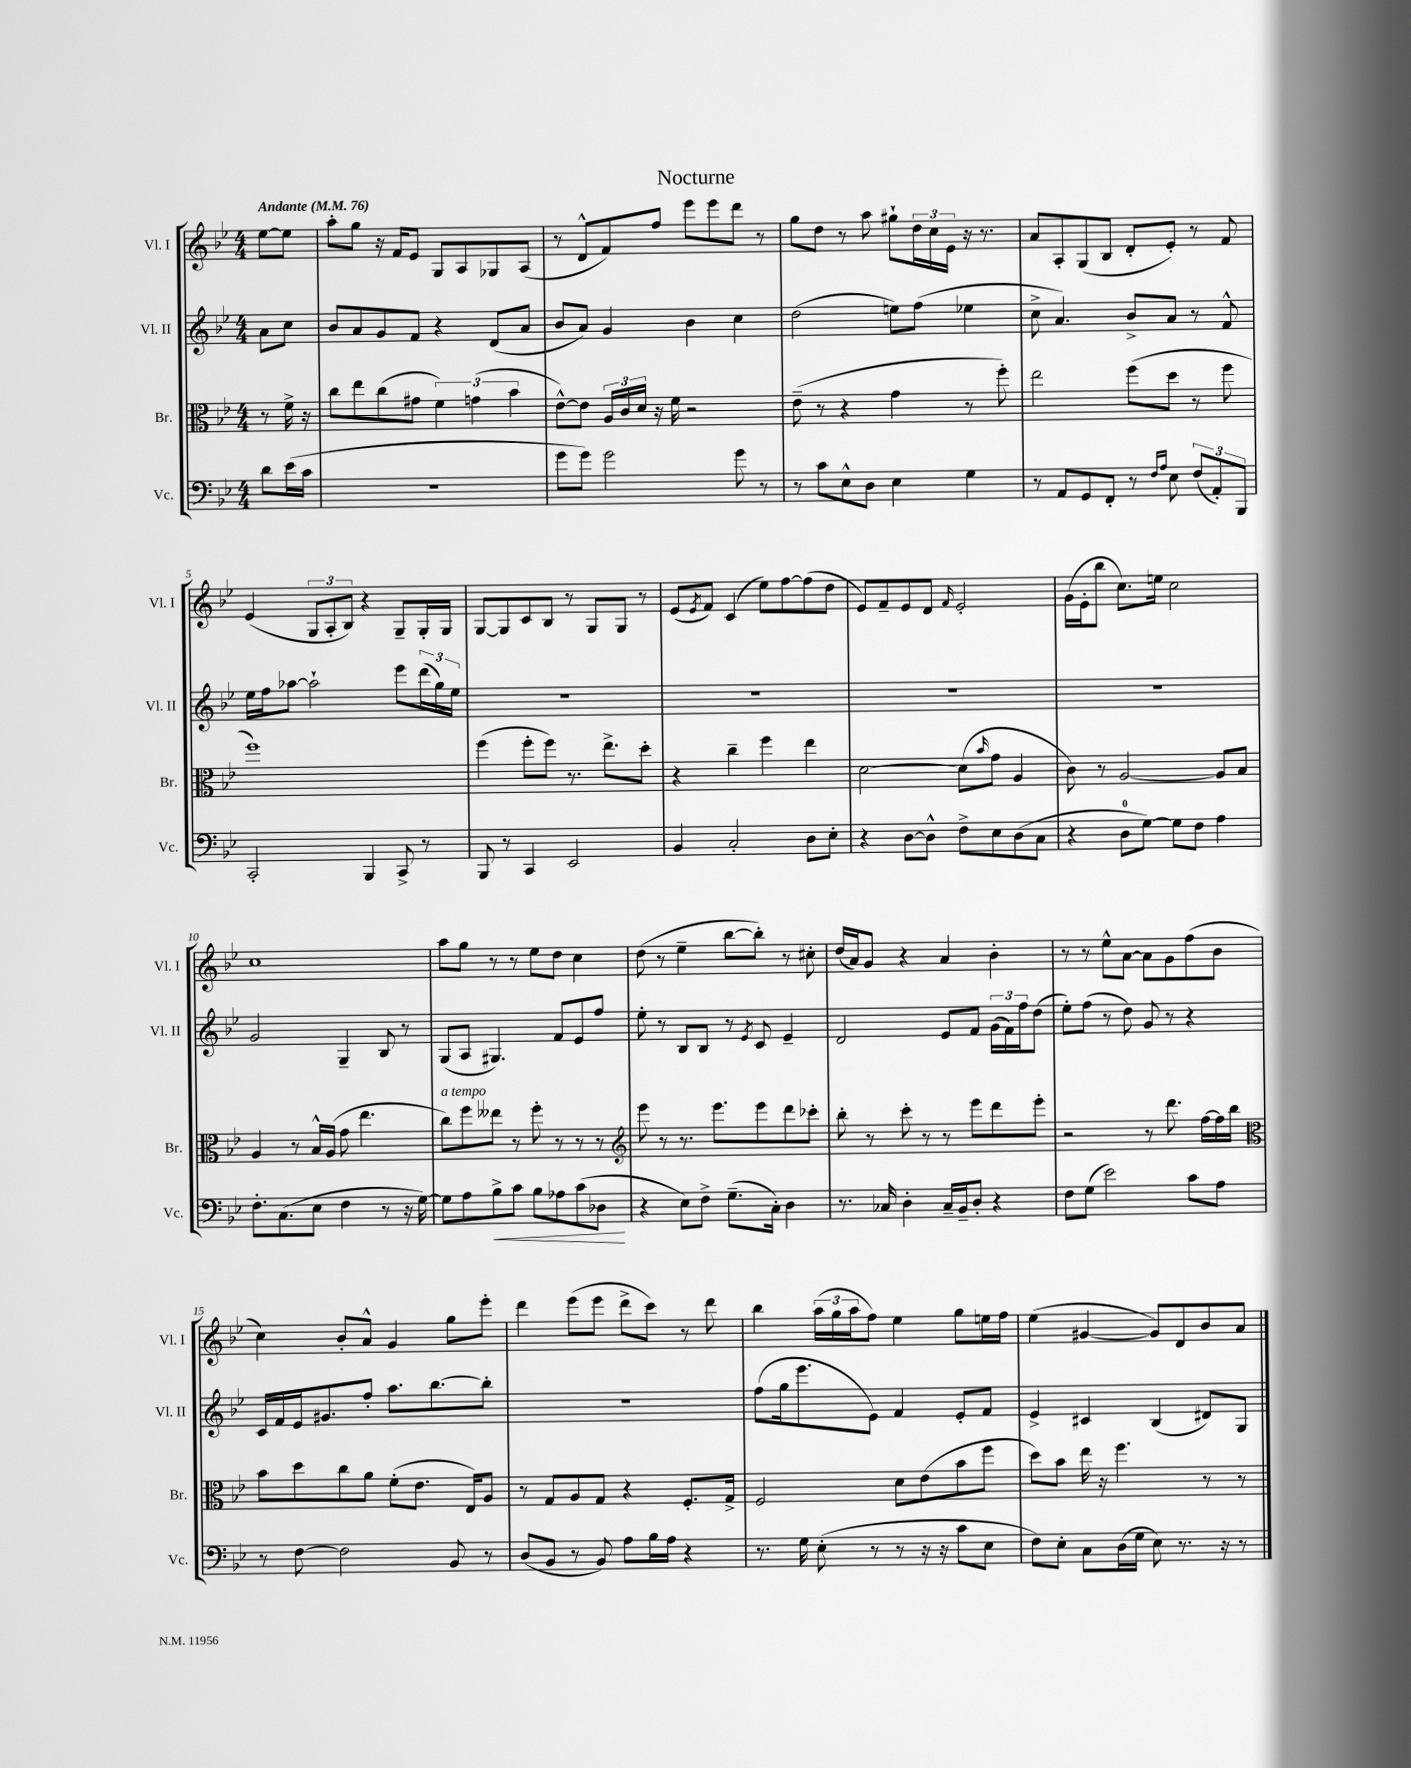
\header { title = "Nocturne" }
<<
\new StaffGroup <<
\new Staff = "s0" \with { instrumentName = "Vl. I" shortInstrumentName = "Vl. I" } {
    \clef treble \key bes \major \numericTimeSignature \time 4/4 \partial 4 \tempo "Andante" 4 = 76
    ees''8~ ees''8 |
    a''8-. g''8 r16 f'16 ees'8 g8 a8 ges8 a8( |
    r8 d'8-^ f'8) f''8 ees'''8 ees'''8 d'''8 r8 |
    g''8 d''8 r8 a''8 gis''8-! \tuplet 3/2 { d''16 c''16 ees'16 } r16 r8. |
    a'8 a8-. g8( bes8 d'8-. ees'8-.) r8 f'8 |
    ees'4( \tuplet 3/2 { g8 a8-. bes8) } r4 g8-- g16-. g16 |
    g8~ g8 c'8 bes8 r8 g8 g8 r8 |
    ees'8( \acciaccatura { ees'8 } f'8) c'4( ees''8) f''8~ f''8( d''8 |
    ees'8) f'8-- ees'8 d'8 \grace { f'16 } ees'2-. |
    g'16( ees'16-. bes''8 c''8.) e''16 c''2 |
    c''1 |
    a''8 g''8 r8 r8 ees''8 d''8 c''4 |
    d''8( r8 ees''4-- bes''8~ bes''8-.) r8 cis''8-. |
    d''16( a'16) g'8 r4 a'4 bes'4-. |
    r8 r8 ees''8-^ a'8~ a'8 g'8 f''8( bes'8 |
    c''4) bes'8-. a'8-^ g'4 g''8 ees'''8-. |
    d'''4 ees'''8( ees'''8 d'''8-> c'''8) r8 d'''8 |
    bes''4 \tuplet 3/2 { a''16( g''16 a''16 } f''8) ees''4 g''8 e''16 f''16 |
    ees''4( gis'4~ gis'8) d'8 bes'8 a'8 \bar "|." |
}
\new Staff = "s1" \with { instrumentName = "Vl. II" shortInstrumentName = "Vl. II" } {
    \clef treble \key bes \major \numericTimeSignature \time 4/4 \partial 4
    a'8 c''8 |
    bes'8 a'8 g'8 f'8 r4 d'8( a'8 |
    bes'8 a'8) g'4 bes'4 c''4 |
    d''2( e''8) f''8( ees''4 |
    c''8-> a'4.) bes'8-> a'8 r8 f'8-^ |
    ees''16 f''16 aes''8~ aes''2-! ees'''8 \tuplet 3/2 { d'''16( g''16) ees''16 } |
    R1 |
    R1 |
    R1 |
    R1 |
    g'2 g4-- bes8 r8 |
    g8( a8 gis4.) f'8 ees'8 f''8 |
    ees''8-. r8 bes8 bes8 r8 \acciaccatura { ees'8 } c'8 ees'4-- |
    d'2 ees'8 f'8 \tuplet 3/2 { g'16( f'16) f''16 } d''8( |
    ees''8-.) f''8( r8 d''8) g'8 r8 r4 |
    c'16 f'16 ees'16 gis'8. f''8-. a''8. bes''8.~ bes''8-. |
    R1 |
    f''8( g''16 ees'''8. ees'8) f'4 ees'8-. f'8 |
    ees'4-> cis'4 bes4( dis'8) g8 \bar "|." |
}
\new Staff = "s2" \with { instrumentName = "Br." shortInstrumentName = "Br." } {
    \clef alto \key bes \major \numericTimeSignature \time 4/4 \partial 4
    r8 f'16-> r16 |
    c''8 ees''8 c''8( gis'8 \tuplet 3/2 { f'4) g'4( bes'4 } |
    ees'8~-^) ees'8 \tuplet 3/2 { a16 c'16 d'16 } r16 f'16 r2 |
    ees'8--( r8 r4 g'4 r8 f''8-.) |
    ees''2 f''8( d''8 r8 f''8 |
    f''1) |
    f''4( f''8-. f''8) r8. ees''8.-> d''8-. |
    r4 c''4-- f''4 ees''4 |
    d'2~ d'8( \grace { bes'16 } g'8 a4 |
    c'8) r8 a2~ a8 bes8 |
    a4 r8 bes16-^ a16( g'8 ees''4. |
    c''8^\markup { \italic "a tempo" }) f''8 eeses''8 r8 f''8-. r8 r8 r8 |
    \clef treble ees'''8 r8 r8. ees'''8. ees'''8 d'''8 ces'''8-. |
    bes''8-. r8 c'''8-. r8 r8 ees'''8 d'''8 ees'''8-. |
    r2 r8 d'''8. f''16~ f''16 bes''16 |
    \clef alto bes'8 d''8 c''8 a'8 f'8-.( ees'8. ees16) a8 |
    r8 g8 a8 g8 r4 f8.-. g16-> |
    f2 d'8 ees'8( bes'8 f''8 |
    d''8) bes'8 ees''16 r16 f''4. r8 r8 \bar "|." |
}
\new Staff = "s3" \with { instrumentName = "Vc." shortInstrumentName = "Vc." } {
    \clef bass \key bes \major \numericTimeSignature \time 4/4 \partial 4
    d'8 ees'16( c'16 |
    R1 |
    g'8 g'8) g'2 g'8 r8 |
    r8 c'8 ees8-^ d8 ees4 g4 |
    r8 a,8 g,8 f,8-. r8 \grace { f16 a16 } ees8 \tuplet 3/2 { f8( a,8-.) bes,,8 } |
    c,2-. bes,,4 c,8-> r8 |
    bes,,8 r8 c,4 ees,2 |
    bes,4 c2-. d8 ees8-. |
    r4 d8~ d8-^ f8-> ees8 d8( c8 |
    r4 d8-0 g8~) g8 f8 a4 |
    f8.-. c8.( ees8 f4 r8 r16 g16~) |
    g8 a8 bes8->\< c'8 bes8 aes8 c'8( des8\! |
    r4 ees8) f8-> g8.--( c16-.) d4 |
    r8. ces16 d4-. ces16-- bes,16-- d8-. r4 |
    f8 g8( ees'2) c'8 a8 |
    r8 f8~ f2 bes,8 r8 |
    d8( bes,8 r8 bes,8) a8 bes16 a16 r4 |
    r8. g16 ees8-.( r8 r8 r16 r16 c'8 ees8 |
    f8) ees8-. c8 d16( g16 ees8) r8. r16 r8 \bar "|." |
}
>>
>>
